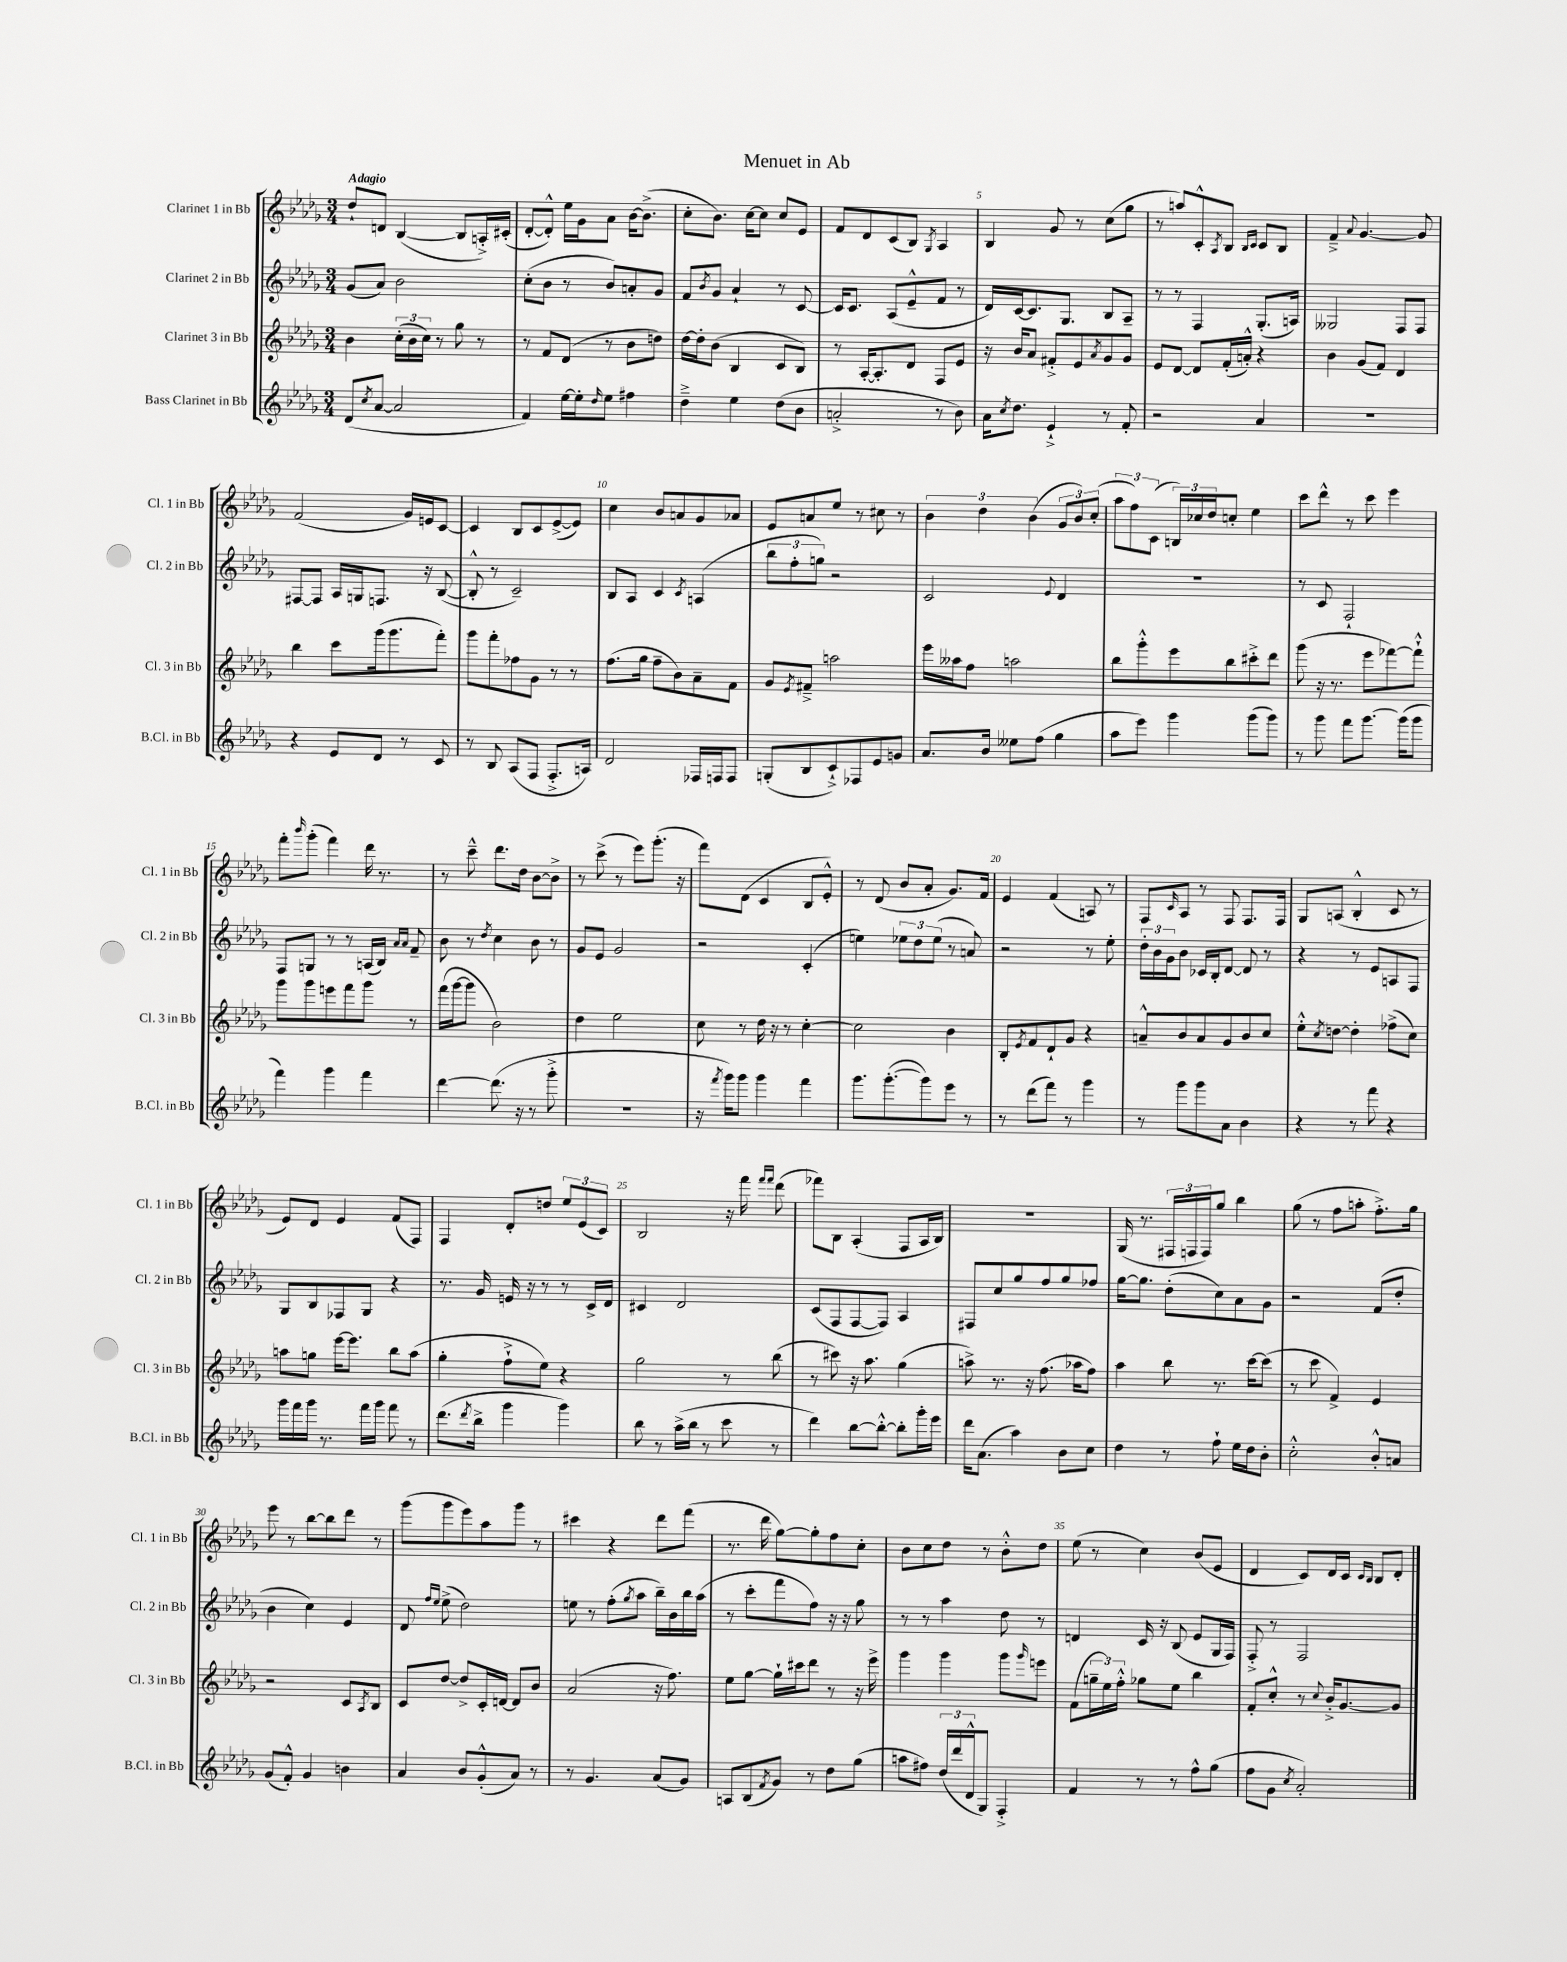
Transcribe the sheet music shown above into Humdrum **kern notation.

**kern	**kern	**kern	**kern
*staff4	*staff3	*staff2	*staff1
*clefG2	*clefG2	*clefG2	*clefG2
*k[b-e-a-d-g-]	*k[b-e-a-d-g-]	*k[b-e-a-d-g-]	*k[b-e-a-d-g-]
*M3/4	*M3/4	*M3/4	*M3/4
(8d-	4b-	(8g-	8dd-`
8qcc	.	.	.
[8a-	.	8a-)	8d
2a-]	(24cc'	2b-	([4B-
.	24b-	.	.
.	24cc)	.	.
.	8r	.	.
.	8gg-	.	8B-]
.	8r	.	16A'^)
.	.	.	(16c#'
=	=	=	=
4f)	8r	(8cc'	[8d-'
.	8f	8b-	8d-'^^])
[16ee-	(8d-	8r	16ee-
16ee-']	.	.	16g-
16qqdd-	.	.	.
8ee-	8r	8b-)	8a-
4ff#	8b-	8a'	[16b-
.	.	.	(8.b-^]
.	8dd)	8g-	.
=	=	=	=
4dd-~^	[16dd-	8f	8cc'
.	16dd-']	.	.
.	.	8qb-	.
.	(8b-	8g-	8.b-)
4ee-	4B-	4a-`	.
.	.	.	[16cc
.	.	.	8cc]
(8dd-	8c	8r	8cc
8b-	8B-)	[8c	8e-
=	=	=	=
2a'^	8r	16c]	8f
.	.	8.c	.
.	[16A-'	.	8d-
.	8.A-']	.	.
.	.	(8A-	(8c
.	8d-	8e-~^^	8B-)
.	.	.	8qG-
8r	8F	8f	4A-
8b-)	8e-	8r	.
=	=	=	=
16a-	16r	16d-)	4B-
8qcc	.	.	.
8.dd-	16b-	[16c	.
.	8a-	8.c]	.
4e-`^	8f#'^	.	8g-
.	.	8.G-	.
.	8e-	.	8r
.	8qa-	.	.
8r	8g-	8B-	(8cc
8f'	8g-	8A-~	8gg-
=	=	=	=
2r	8e-	8r	8r
.	[8d-	8r	8aa)
.	8d-]	4F	8c'^^
.	.	.	8qA-
.	(16f'	.	8B-
.	16a'^^)	.	.
.	.	.	16qqB-
.	.	.	16qqc
4a-	4r	(8.G-'	8c
.	.	.	8B-
.	.	16A)	.
=	=	=	=
2.r	4b-	2G--	4f~^
.	.	.	8qqa-
.	(8g-	.	[4.g-
.	8f)	.	.
.	4d-	8F	.
.	.	8F	8g-]
=	=	=	=
4r	4bb-	[8F#	(2f
.	.	8F#]	.
8e-	8ccc	16A-	.
.	.	16G	.
8d-	(16ggg-	8.F	.
.	8.ggg-	.	.
8r	.	.	16g-)
.	.	16r	16e
8c	8fff')	([8B-	[8c
=	=	=	=
8r	8ggg-	8B-'^^]	4c]
8B-	8fff'	8r	.
(8A-	8ff-	2c~)	8B-
8F	8g-	.	8c
8.F'^	8r	.	([8e-^
.	8r	.	8e-])
16A)	.	.	.
=	=	=	=
2d-	(8.ff	8B-	4cc
.	.	8A-	.
.	16gg-	.	.
.	8ff~	4c	8b-
.	8b-)	.	8a
.	.	8qc	.
16F-	8a-~	(4A	8g-
16F	.	.	.
8F	8f	.	8a-
=	=	=	=
(8G'	8g-	12bb-	8e-
.	.	12ff'	.
.	8qe-	.	.
8B-	8f#~^	.	8a
.	.	12gg)	.
8c`^)	2aa	2r	8ee-
8F-	.	.	8r
8e-	.	.	8cc#
8g	.	.	8r
=	=	=	=
8.a-	16eee-	2c	6b-
.	16aa--	.	.
.	8ff	.	.
.	.	.	6dd-
16b-	.	.	.
8ee--	2aa	.	.
.	.	.	(6b-
(8ff	.	.	.
.	.	8qqe-	.
4gg-	.	4d-	12g-
.	.	.	12b-)
.	.	.	(12cc'
=	=	=	=
8aa-	8bb-	2.r	12aa-
.	.	.	12ff)
8eee-)	8ggg-'^^	.	.
.	.	.	(12c
4ggg-	8eee-	.	24B)
.	.	.	24cc-
.	.	.	24dd-
.	8bb-	.	8cc'
(8ggg-	8ccc#'^	.	4ee-
8ggg-)	8ddd-	.	.
=	=	=	=
8r	(8ggg-	8r	8ccc
8ggg-	16r	8c	8ddd-^^
.	8.r	.	.
8fff	.	2F`	8r
[8.ggg-	8eee-	.	8ccc
.	[8fff-)	.	4eee-
(16ggg-]	.	.	.
8ggg-	8fff-`^^]	.	.
=	=	=	=
4fff)	8ggg-	8F	8fff'
.	.	.	16qqbbb-
.	8ggg-	8G	(8ggg-'
4ggg-	8eee	8r	4fff)
.	8fff	8r	.
4fff	8ggg-	(16A	16ddd-
.	.	16B-)	8.r
.	.	16qqa-	.
.	.	16qqa-	.
.	8r	8f~	.
=	=	=	=
[4ddd-	(16fff	8b-	8r
.	[16ggg-	.	.
.	8ggg-]	8r	8ccc~^^
.	.	8qdd-	.
(8.ddd-]	2b-)	4cc	8.ddd-
16r	.	.	16dd-
8r	.	8b-	[8b-
8ggg-'^	.	8r	8b-^]
=	=	=	=
2.r	4dd-	8g-	8r
.	.	8e-	(8ccc^
.	2ee-	2g-	8r
.	.	.	8eee-)
.	.	.	(8.ggg-'
.	.	.	16r
=	=	=	=
16r	8cc	2r	8fff)
8qfff	.	.	.
16ggg-)	.	.	.
8ggg-	8r	.	(8d-
4ggg-	16dd-	.	4c
.	16r	.	.
.	8r	.	.
4fff	[4cc'	(4c'	8B-
.	.	.	8e-'^^)
=	=	=	=
8.ggg-	2cc]	4ee)	8r
.	.	.	(8d-
([8.ggg-'	.	.	.
.	.	12ee-	8b-
.	.	12dd-	.
8ggg-])	.	.	8a-'
.	.	(12ee-	.
8eee-	4b-	8r	8.g-)
8r	.	8a)	.
.	.	.	16f
=	=	=	=
8r	8B-'	2r	4e-
.	8qe-	.	.
(8ddd-	8f	.	.
8fff)	8d-`	.	(4f
8r	8g-	.	.
4ggg-	4r	8r	8A)
.	.	8ee-'	8r
=	=	=	=
8r	8a~^^	24dd-'	8F
.	.	24b-	.
.	.	24g-	.
.	.	.	16qqc
8ggg-	8b-	8b-	8A-
8ggg-	8a	16c-	8r
.	.	16B-'	.
8a-	8g-	[8d-	8F
4b-	8b-	8d-]	8.F
.	8cc	8r	.
.	.	.	16F
=	=	=	=
4r	8ee-'^^	4r	8G-
.	8qcc	.	.
.	[8dd	.	(8A
8r	4dd']	8r	4B-'^^
8fff	.	8e-	.
4r	(8ff-^	8A	8c
.	8cc)	8F	8r
=	=	=	=
16ggg-	8aa	8G-	8e-)
16fff	.	.	.
16ggg-	8gg	8B-	8d-
8.r	.	.	.
.	[16eee-	8F-	4e-
.	8.eee-]	.	.
16fff	.	8G-	.
16ggg-	.	.	.
8fff	8bb-	4r	(8f
8r	(8aa	.	8F)
=	=	=	=
(8.ddd-	4gg-'	8.r	4F
8qddd-	.	.	.
16bb-^	.	16g-	.
4ggg-	8ff`^	16e	8d-'
.	.	16r	.
.	8ee-)	8r	8dd
4ggg-)	4r	8r	12ee-
.	.	.	(12e-
.	.	16c^	.
.	.	.	12c)
.	.	16d-	.
=	=	=	=
8bb-	2gg-	4c#	2B-
8r	.	.	.
(16aa-^	.	2d-	.
16bb-	.	.	.
8r	.	.	.
8ccc	8r	.	16r
.	.	.	16fff
.	.	.	16qqfff
.	.	.	16qqfff
8r	(8bb-	.	(8ddd-
=	=	=	=
4ddd-)	8r	(8c	8fff-)
.	8ccc#)	8F	8B-
[8bb-	16r	[8F	(4A-'
.	8.aa-	.	.
8bb-'^^_	.	8F])	.
8bb-']	(4gg-	4A-	8F
16ggg-'	.	.	16A-
16eee-	.	.	16B-)
=	=	=	=
16ddd-	8aa^)	8F#	2.r
(8.a-	.	.	.
.	8.r	8cc	.
4aa-)	.	8gg-	.
.	16r	.	.
.	(8.ff	8ff	.
8b-	.	8gg-	.
.	16aa-	.	.
8cc	8ff)	8ff-	.
=	=	=	=
4dd-	4aa-	[16gg-	(16G-
.	.	8.gg-]	8.r
8r	8bb-	(8dd-'	24F#
.	.	.	24F
.	.	.	24F)
8ff`	8.r	8cc)	8gg-
16ee-	.	8a-	4bb-
16dd-	[16ccc	.	.
8b-'	(8ccc]	8g-	.
=	=	=	=
2cc'^^	8r	2r	(8gg-
.	8ccc	.	8r
.	4f^)	.	8ff
.	.	.	8aa'
8b-'^^	4e-	(8f	8.ff'^)
8a	.	8dd-'	.
.	.	.	16gg-
=	=	=	=
(8g-	2r	4b-	8eee-
8f'^^)	.	.	8r
4g-	.	4cc)	[8bb-
.	.	.	8bb-]
4b	8c	4e-	8ddd-
.	8qA-	.	.
.	8B-	.	8r
=	=	=	=
4a-	8c	8d-	(8ggg-
.	.	16qqff	.
.	.	16qqee-	.
.	[8dd-	(8ee-^	8ggg-
8b-	8dd-^]	2dd-)	8eee-)
(8g-'^^	16c'	.	8aa-
.	[16d	.	.
8a-)	8d]	.	8ggg-
8r	8b-	.	8r
=	=	=	=
8r	(2a-	8ee	4ccc#
4.g-	.	8r	.
.	.	(8ff'	4r
.	.	8qgg-	.
.	.	8aa-	.
(8a-	16r	16bb-~)	8ddd-
.	8.ff)	16b-	.
8g-)	.	16bb-	(8fff
.	.	(16aa-	.
=	=	=	=
8A	8ee-	8r	8.r
(8B-	[8gg-	8ccc'	.
.	.	.	16ddd-
8qf	.	.	.
8g-)	16gg-`]	8fff	[8gg-)
.	16ccc#	.	.
8r	8ddd-	8ff)	8gg-']
8dd-	8r	16r	8ff
.	.	16r	.
(8gg-	16r	8gg-	8cc'
.	16eee-^	.	.
=	=	=	=
8aa	4ggg-	8r	8b-
8ff#)	.	8r	8cc
(24dd-	4ggg-	4aa-	8dd-
24ddd-	.	.	.
24d-^^	.	.	.
8G-)	.	.	8r
4F'^	8ggg-	8dd-	8b-'^^
.	16qqggg-	.	.
.	8eee	8r	8dd-
=	=	=	=
4f	(8f	4d	(8ee-
.	24gg~	.	8r
.	24ee-)	.	.
.	24ff'^^	.	.
8r	8gg-	16c	4cc)
.	.	16r	.
8r	8ee-	(8B-	.
8ff^^	4bb-	8e-	(8b-
(8gg-	.	16G-	8e-
.	.	16F)	.
=	=	=	=
8ff	8f'	8F'^	4d-
8g-	8cc'^^	8r	.
8qcc	.	.	.
2a-')	8r	2F	8c)
.	8qqcc	.	.
.	16b-'^	.	16d-
.	[8.g-	.	16c
.	.	.	16qqc
.	.	.	16qqB-
.	.	.	8B-
.	8g-]	.	8d-'
==	==	==	==
*-	*-	*-	*-
